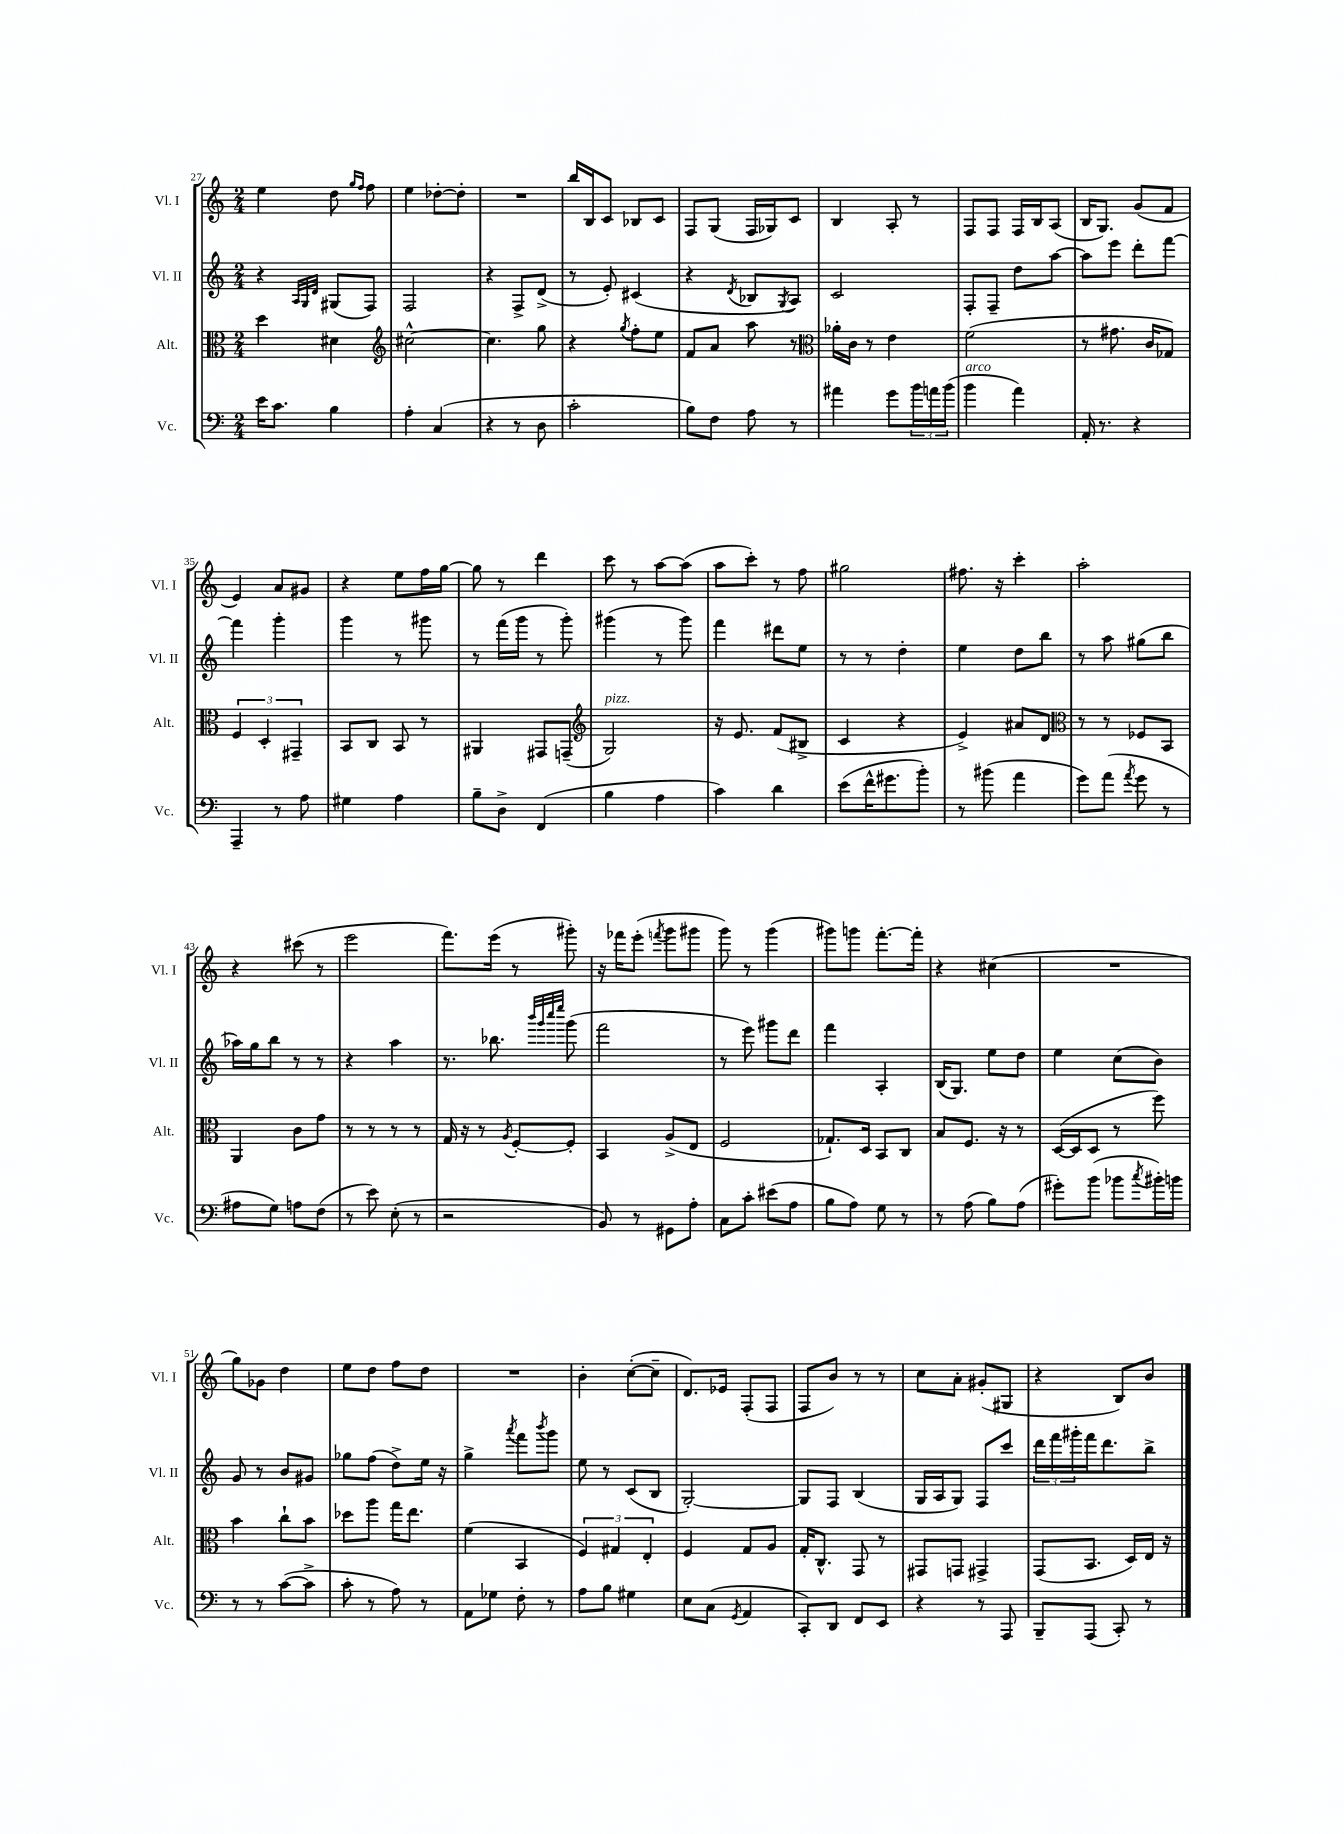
<<
\new StaffGroup <<
\new Staff = "s0" \with { instrumentName = "Vl. I" shortInstrumentName = "Vl. I" } {
    \clef treble \key c \major \numericTimeSignature \time 2/4
    e''4 d''8 \grace { g''16 f''16 } f''8 |
    e''4 des''8~-. des''8-. |
    R2 |
    b''16 b16 c'8 bes8 c'8 |
    f8 g8( f16 ges16) c'8 |
    b4 a8-. r8 |
    f8 f8 f16 b16 a8( |
    b16 g8.) g'8( f'8 |
    e'4) a'8 gis'8 |
    r4 e''8 f''16 g''16~ |
    g''8 r8 d'''4 |
    c'''8 r8 a''8~ a''8( |
    a''8 c'''8-.) r8 f''8 |
    gis''2 |
    fis''8. r16 c'''4-. |
    a''2-. |
    r4 cis'''8( r8 |
    e'''2 |
    f'''8.) e'''16( r8 gis'''8-.) |
    r16 fes'''16 e'''8-.( \acciaccatura { f'''8 } g'''8 gis'''8 |
    g'''8) r8 g'''4( |
    gis'''8) g'''8 f'''8.~-. f'''16-. |
    r4 cis''4( |
    R2 |
    g''8) ges'8 d''4 |
    e''8 d''8 f''8 d''8 |
    R2 |
    b'4-. c''8~-.( c''8-- |
    d'8.) ees'16 f8-.( f8 |
    f8 b'8) r8 r8 |
    c''8 a'8-. gis'8-.( gis8 |
    r4 b8) b'8 \bar "|." |
}
\new Staff = "s1" \with { instrumentName = "Vl. II" shortInstrumentName = "Vl. II" } {
    \clef treble \key c \major \numericTimeSignature \time 2/4
    r4 \grace { a32 g32 d'32 } gis8( f8) |
    f2 |
    r4 f8-> d'8->( |
    r8 e'8-.) cis'4( |
    r4 \acciaccatura { d'8 } bes8 \acciaccatura { g8 } a8) |
    c'2 |
    f8-. f8-- d''8 a''8~ |
    a''8 e'''8 d'''8-. f'''8~ |
    f'''4 g'''4-. |
    g'''4 r8 gis'''8 |
    r8 f'''16( g'''16 r8 g'''8-.) |
    gis'''4( r8 gis'''8) |
    f'''4 dis'''8 e''8 |
    r8 r8 d''4-. |
    e''4 d''8 b''8 |
    r8 a''8 gis''8( b''8 |
    aes''16) g''16 b''8 r8 r8 |
    r4 a''4 |
    r8. bes''8. \grace { b'''32 g'''32 c''''32 e''''32 } g'''8( |
    f'''2 |
    r8 e'''8) gis'''8 d'''8 |
    f'''4 a4-. |
    b16( g8.) e''8 d''8 |
    e''4 c''8( b'8) |
    g'8 r8 b'8 gis'8 |
    ges''8 f''8( d''8->) e''16 r16 |
    g''4-> \acciaccatura { a'''8 } f'''8 \acciaccatura { b'''8 } g'''8 |
    e''8 r8 c'8( b8 |
    g2~-.) |
    g8 f8 b4( |
    g16 a16 g8) f8 c'''8 |
    \tuplet 3/2 { d'''16 f'''16 gis'''16-. } f'''16 d'''8. b''8-> \bar "|." |
}
\new Staff = "s2" \with { instrumentName = "Alt." shortInstrumentName = "Alt." } {
    \clef alto \key c \major \numericTimeSignature \time 2/4
    d''4 dis'4 |
    \clef treble cis''2~-^ |
    cis''4. g''8 |
    r4 \acciaccatura { g''8 } f''8-. e''8 |
    f'8 a'8 a''8 r8 |
    \clef alto aes'16-. c'16 r8 e'4 |
    f'2( |
    r8 gis'8. c'16 ges8) |
    \tuplet 3/2 { f4 d4-. gis,4-- } |
    b,8 c8 b,8 r8 |
    ais,4 gis,8 g,8--( |
    \clef treble g2^\markup { \italic "pizz." }) |
    r16 e'8. f'8( bis8-> |
    c'4 r4 |
    e'4->) ais'8 d'8 |
    \clef alto r8 r8 fes8 b,8 |
    a,4 c'8 g'8 |
    r8 r8 r8 r8 |
    g16 r16 r8 \acciaccatura { a8 } f8~-. f8-. |
    b,4 a8->( e8 |
    f2 |
    ges8.-!) d16 b,8 c8 |
    b8 f8. r16 r8 |
    d16~( d16 d8 r8 f''8) |
    b'4 c''8-! b'8 |
    des''8 a''8 g''16 e''8. |
    f'4( b,4 |
    \tuplet 3/2 { f4) gis4 e4-. } |
    f4 g8 a8 |
    g16-. c8.-^ g,8 r8 |
    gis,8 g,8 gis,4-> |
    g,8( b,8. d16) e16 r16 \bar "|." |
}
\new Staff = "s3" \with { instrumentName = "Vc." shortInstrumentName = "Vc." } {
    \clef bass \key c \major \numericTimeSignature \time 2/4
    e'16 c'8. b4 |
    a4-. c4( |
    r4 r8 d8 |
    c'2-. |
    b8) f8 a8 r8 |
    ais'4 g'8 \tuplet 3/2 { b'16 a'16 b'16( } |
    b'4^\markup { \italic "arco" } a'4) |
    a,16-. r8. r4 |
    a,,4-- r8 a8 |
    gis4 a4 |
    b8-- d8-> f,4( |
    b4 a4 |
    c'4) d'4 |
    e'8( f'16-^ gis'8. b'8-.) |
    r8 bis'8( a'4 |
    g'8) a'8( \acciaccatura { a'8 } g'8 r8 |
    ais8 g8) a8 f8( |
    r8 e'8) e8-.( r8 |
    r2 |
    b,8) r8 gis,8 a8-. |
    c8 c'8-. eis'8( a8 |
    b8 a8) g8 r8 |
    r8 a8( b8) a8( |
    gis'8-.) b'8( bes'8 \acciaccatura { c''8 } bis'16-.) b'16 |
    r8 r8 c'8~( c'8-> |
    c'8-. r8 a8) r8 |
    a,8 ges8 f8-. r8 |
    a8 b8 gis4 |
    e8 c8( \acciaccatura { g,8 } a,4 |
    c,8-.) d,8 f,8 e,8 |
    r4 r8 a,,8 |
    b,,8-- a,,8( c,8-.) r8 \bar "|." |
}
>>
>>
\layout { \context { \Score currentBarNumber = #27 } }
